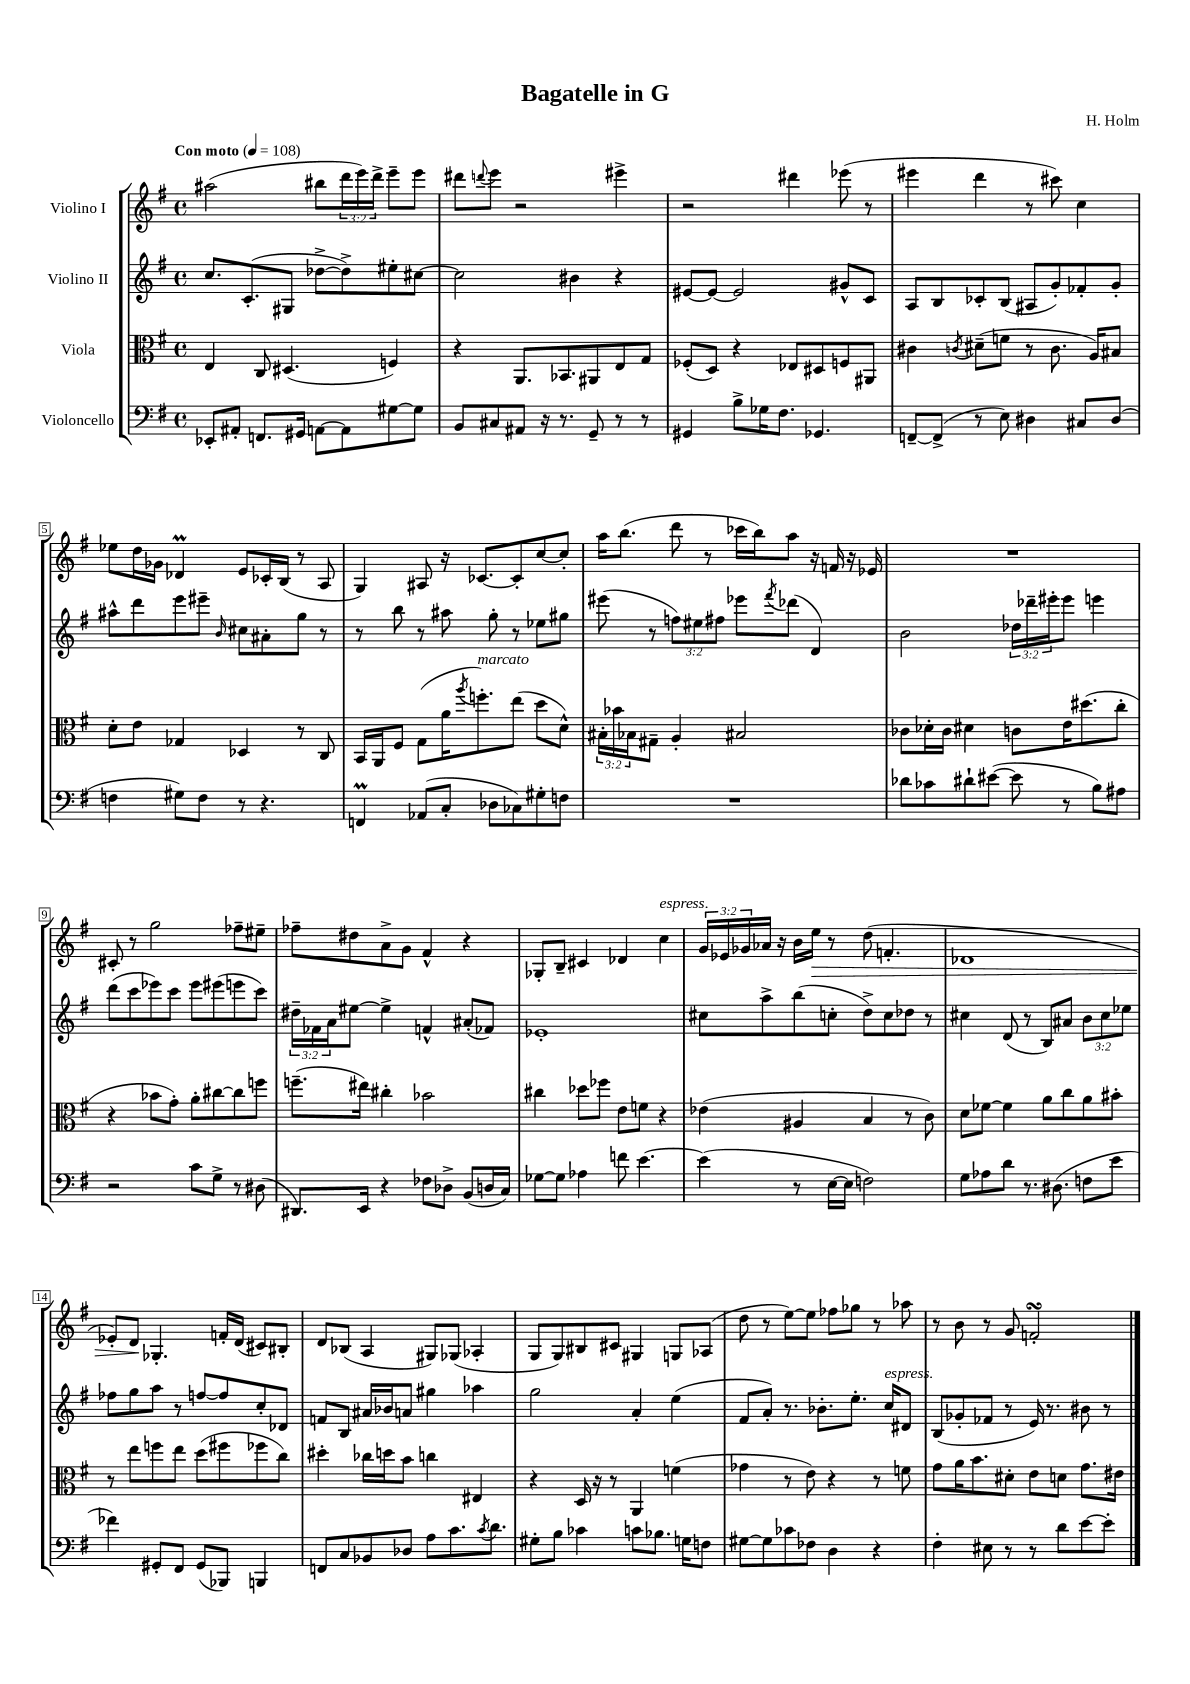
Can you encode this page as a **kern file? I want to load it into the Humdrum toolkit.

**kern	**kern	**kern	**kern
*staff4	*staff3	*staff2	*staff1
*clefF4	*clefC3	*clefG2	*clefG2
*k[f#]	*k[f#]	*k[f#]	*k[f#]
*M4/4	*M4/4	*M4/4	*M4/4
*met(c)	*met(c)	*met(c)	*met(c)
*MM108	*MM108	*MM108	*MM108
8EE-'/L	4E/	8.cc/L	(2aa#\
8AA#'/J	.	.	.
.	.	(8.c'/	.
8.FF/L	8C/	.	.
.	(4.D#/	8G#/J	.
16GG#/Jk	.	.	.
[8AA\L	.	[8dd-^\L	8bb#\L
8AA\]	.	8dd-^\])	24ddd\L
.	.	.	24eee\)
.	.	.	24ddd^\JJ
[8G#\	4F/)	8ee#'\	8eee~\L
8G#\]J	.	[8cc#\J	8eee\J
=	=	=	=
8BB/L	4r	2cc#\]	8ddd#\L
.	.	.	8qqddd/
8C#/	.	.	8eee\J
8AA#/J	8.AA/L	.	2r
16r	.	.	.
8.r	8.BB-/	.	.
.	.	4b#\	.
8GG~/	8AA#/	.	.
8r	8E/	4r	4eee#^\
8r	8G/J	.	.
=	=	=	=
4GG#/	(8F-'/L	[8e#/L	2r
.	8D/J)	8e#/_J	.
8B^\L	4r	2e#/]	.
16G-\K	.	.	.
8.F#\J	.	.	.
.	8E-/L	.	4ddd#\
4.GG-/	8D#/	.	.
.	8F/	8g#^^/L	(8eee-\
.	8AA#/J	8c/J	8r
=	=	=	=
[8FF~/L	4c#\	8A/L	4eee#\
(8FF^/]J	.	8B/	.
.	8qc/	.	.
8r	(8d#~\L	8c-'/	4ddd\
8E\)	8f\J	(8B/J	.
4D#\	8r	8A#/L	8r
.	8.c\	8g'/)	8ccc#\)
8C#/L	.	8f-'/	4cc\
.	16A/LK)	.	.
(8D#/J	8B#/J	8g'/J	.
=	=	=	=
4F\	8d'\L	8aa#^^\L	8ee-\L
.	8e\J	8ddd\	16dd\L
.	.	.	16g-\JJ
8G#\L)	4G-/	8eee\	4d-/
8F\J	.	8eee#~\J	.
.	.	16qqb/	.
8r	4D-/	8cc#\L	8e/L
4.r	.	8a#'\	16c-'/L
.	.	.	(16B/JJ
.	8r	8gg\J	8r
.	8C/	8r	8A/
=	=	=	=
4FF/	16BB/LL	8r	4G/)
.	16AA/J	.	.
.	8F#/J	8bb\	.
(8AA-/L	(8G\L	8r	8A#/
8C'/J	16a\K	8aa#\	16r
.	8qaa/	.	.
.	8.ff'\)	.	[8.c-/L
8D-\L	.	8gg'\	.
8C-\)	(8ee\J	8r	8c-'/]
8G#'\	8dd\L	8ee-\L	[8cc/
8F\J	8d^^\J)	8gg#\J	8cc'/]J
=	=	=	=
1r	24B#'\LL	(8eee#\	16aa\LK
.	24b-\	.	.
.	.	.	(8.bb\J
.	24B-\J	.	.
.	8G#~\J	8r	.
.	4A'/	12ff\L)	8ddd\
.	.	12ee#\	.
.	.	.	8r
.	.	12ff#\J	.
.	2B#/	8eee-\L	16ccc-\LL
.	.	.	16bb\J)
.	.	8qfff#/	.
.	.	(8ddd-\J	8aa\J
.	.	4d/)	16r
.	.	.	16f/
.	.	.	16r
.	.	.	16e-/
=	=	=	=
8d-\L	8c-\L	2b\	1r
8c-\	16d-'\L	.	.
.	16c-\JJ	.	.
8d#`\	4d#\	.	.
([8e#\J	.	.	.
8e#\]	8c\L	24dd-\LL	.
.	.	24ddd-~\	.
.	.	24eee#'\J	.
8r	16e\K	8eee#\J	.
.	(8.dd#\	.	.
8B\L)	.	4eee\	.
8A#\J	8cc'\J	.	.
=	=	=	=
2r	4r	(8ddd\L	8c#'/
.	.	8ccc\	8r
.	8b-\L	8eee-\)	2gg\
.	8g'\J)	8ccc\J	.
8c\L	8a'\L	8eee-\L	.
8G^\J	[8cc#\	(8eee#\	.
8r	8cc#\]	8eee\	8ff-~\L
(8D#\	8ff\J	8ccc\J)	8ee#~\J
=	=	=	=
8.DD#/L)	(8.ff~\L	24dd#~\LL	8ff-~\L
.	.	24f-\	.
.	.	24a\J	.
.	.	[8ee#\J	8dd#\
16EE/Jk	16ee#\Jk)	.	.
4r	4cc#'\	4ee#^\]	8a^\
.	.	.	8g\J
8F-\L	2b-\	4f^^/	4f#^^/
8D-^\J	.	.	.
(8BB/L	.	(8a#'/L	4r
16D/L	.	8f-/J)	.
16C/JJ)	.	.	.
=	=	=	=
[8G-\L	4cc#\	1e-'	8G-'/L
8G-\]J	.	.	8B~/J
4A-\	8dd-\L	.	4c#/
.	8ff-\J	.	.
8f\	8e\L	.	4d-/
[4.e\	8f\J	.	.
.	4r	.	4cc\
=	=	=	=
(4e\]	(4e-\	8cc#\L	24g/LL
.	.	.	24e-/
.	.	.	24g-/
.	.	8aa^\	16a-/JJ
.	.	.	16r
8r	4A#/	(8bb\	16b\LL
.	.	.	16ee\JJ
[16E\LL	.	8cc'\J	8r
16E\]JJ	.	.	.
2F\)	4B/	8dd^\L)	(8dd\
.	.	8cc\	4.f'/
.	8r	8dd-\J	.
.	8c\)	8r	.
=	=	=	=
8G\L	8d\L	4cc#\	1d-
8A-\	[8f-\J	.	.
8d\J	4f-\]	(8d/	.
8.r	.	8r	.
.	8a\L	8B/L)	.
(8.D#\	.	.	.
.	8cc\	8a#/J	.
8F\L	8a\	12b\L	.
.	.	12cc#\	.
8e\J	8b#'\J	.	.
.	.	12ee-\J	.
=	=	=	=
4f-\)	8r	8ff-\L	8e-'/L)
.	8ee\L	8gg\	8d/J
8GG#'/L	8ff\	8aa\J	4.G-'/
8FF#/J	8ee\J	8r	.
(8GG#/L	(8dd\L	[8ff/L	.
8BBB-/J)	8ff#\	8ff/]	16f'/LL
.	.	.	(16d/JJ
4BBB/	8ff-\	8cc'/	8c#/L)
.	8cc\J)	8d-/J	8B#'/J
=	=	=	=
8FF/L	4dd#'\	8f/L	8d/L
8C/	.	8B/J	(8B-/J
8BB-/	16cc-\LL	16a#/LL	4A/
.	16dd\J	16b-/J	.
8D-/J	8b\J	8a/J	.
8A\L	4cc\	4gg#\	8G#/L)
8.c\	.	.	(8G-/J
.	4E#/	4aa-\	4A-'/
8qc/	.	.	.
8.d\J	.	.	.
=	=	=	=
8G#'\L	4r	2gg\	8G/L
8B\J	.	.	8G/)
4c-\	16D/	.	8B#/
.	16r	.	.
.	8r	.	8c#/J
8c\L	4AA/	4a'/	4G#/
8.B-\J	.	.	.
.	(4f\	(4ee\	8G/L
16G\LK	.	.	.
8F\J	.	.	(8A-/J
=	=	=	=
[8G#\L	4g-\	8f#/L	8dd\
8G#\]	.	8a'/J)	8r
8c-\	8r	8.r	[8ee\L)
8F-\J	8e\)	.	8ee\]J
.	.	8.b-'\L	.
4D\	4r	.	8ff-\L
.	.	8.ee'\J	8gg-\J
4r	8r	.	8r
.	.	16cc/LK	.
.	8f\	8d#/J	8aa-\
=	=	=	=
4F#'\	8g\L	(8B/L	8r
.	16a\K	8g-'/	8b\
.	8.b\	.	.
8E#\	.	8f-/J	8r
8r	8d#'\J	8r	8g/
8r	8e\L	16e/)	2f'/
.	.	8.r	.
8d\L	8d\J	.	.
[8e\	8.g\L	8b#\	.
8e'\]J	.	8r	.
.	16e#\Jk	.	.
==	==	==	==
*-	*-	*-	*-
